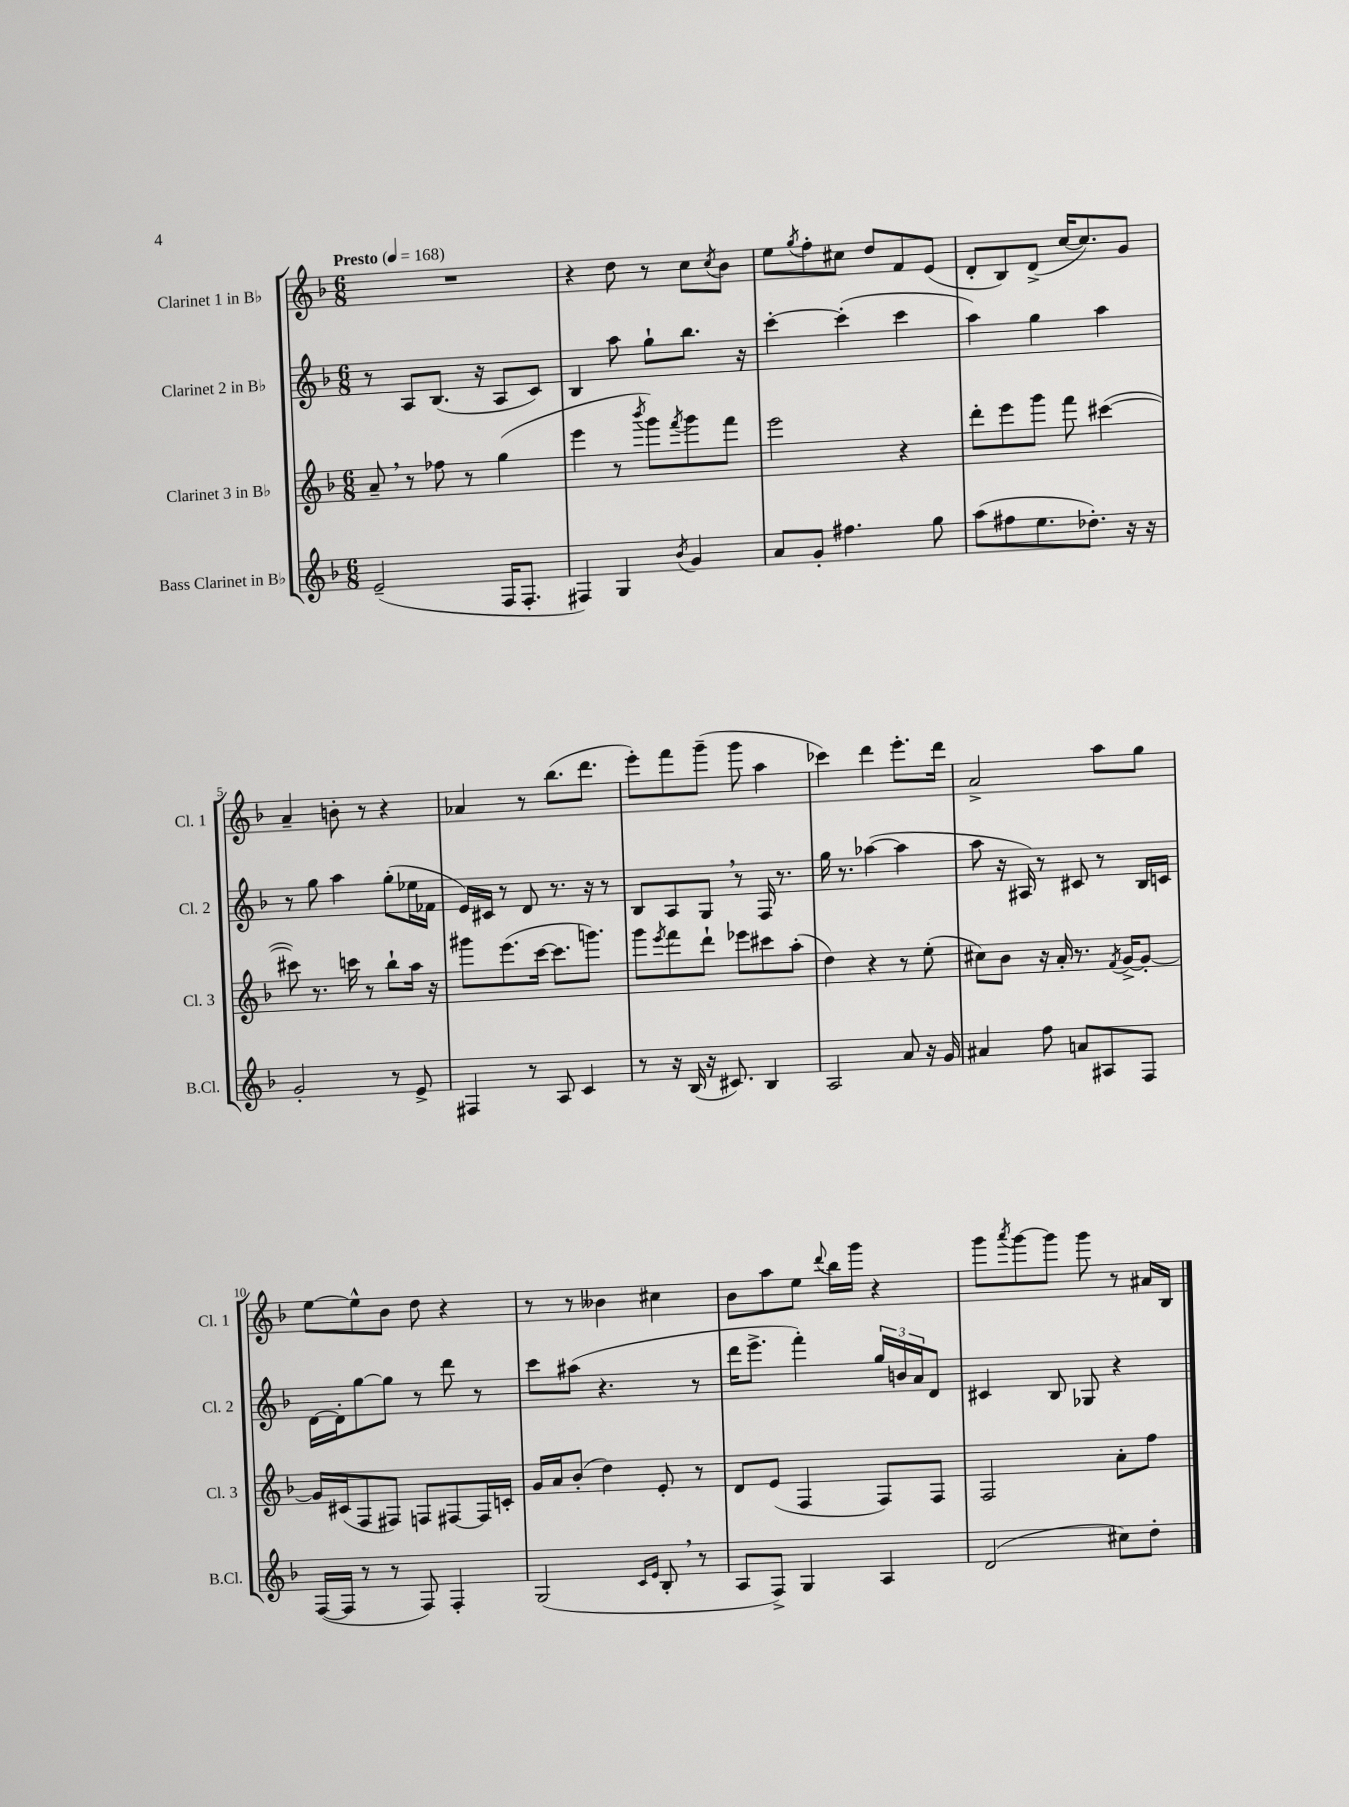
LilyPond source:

<<
\new StaffGroup <<
\new Staff = "s0" \with { instrumentName = "Clarinet 1 in Bb" shortInstrumentName = "Cl. 1" } {
    \clef treble \key f \major \numericTimeSignature \time 6/8 \tempo "Presto" 4 = 168
    R2. |
    r4 d''8 r8 c''8 \acciaccatura { c''8 } bes'8 |
    e''8 \acciaccatura { g''8 } f''8-. cis''8 d''8 f'8 e'8( |
    d'8-. bes8) d'8->( c''16~ c''8.) g'8 |
    a'4-- b'8-. r8 r4 |
    aes'4 r8 bes''8.( d'''8. |
    e'''8-.) f'''8 g'''8--( g'''8 a''4 |
    ces'''4) d'''4 e'''8.-. d'''16 |
    a'2-> a''8 g''8 |
    e''8~ e''8-^ bes'8 d''8 r4 |
    r8 r8 beses'4 cis''4 |
    bes'8 a''8 e''8 \appoggiatura { d'''8 } bes''16 g'''16 r4 |
    g'''8 \acciaccatura { a'''8 } g'''8~ g'''8 g'''8 r8 ais'16 bes16 \bar "|." |
}
\new Staff = "s1" \with { instrumentName = "Clarinet 2 in Bb" shortInstrumentName = "Cl. 2" } {
    \clef treble \key f \major \numericTimeSignature \time 6/8
    r8 a8 bes8.( r16 a8 c'8) |
    bes4 a''8 g''8-! bes''8. r16 |
    c'''4~-. c'''4-.( c'''4 |
    a''4) g''4 a''4 |
    r8 g''8 a''4 g''8-.( ees''16 fes'16 |
    e'16) cis'16 r8 d'8 r8. r16 r8 |
    bes8 a8 g8 \breathe r8 f16 r8. |
    g''16 r8. aes''4~( aes''4 |
    a''8 r16 ais16) r8 cis'8 r8 bes16 c'16 |
    d'16~ d'16-. g''8~ g''8 r8 d'''8 r8 |
    c'''8 ais''8( r4. r8 |
    d'''16 e'''8.-> f'''4-.) \tuplet 3/2 { g''16 b'16 a'16 } d'8 |
    cis'4 bes8 ges8 r4 \bar "|." |
}
\new Staff = "s2" \with { instrumentName = "Clarinet 3 in Bb" shortInstrumentName = "Cl. 3" } {
    \clef treble \key f \major \numericTimeSignature \time 6/8
    a'8-- \breathe r8 fes''8 r8 g''4( |
    e'''4 r8 \acciaccatura { bes'''8 } g'''8) \acciaccatura { f'''8 } g'''8 f'''8 |
    e'''2 r4 |
    d'''8-. e'''8 g'''8 f'''8 cis'''4~( |
    cis'''8) r8. c'''16 r8 bes''8-! a''16 r16 |
    gis'''8 e'''8.( c'''16~ c'''8. g'''8.) |
    g'''8 \acciaccatura { e'''8 } f'''8 d'''8-! ees'''8 cis'''8 a''8-.( |
    d''4) r4 r8 e''8-.( |
    cis''8) bes'8 r16 a'16-. r8. \acciaccatura { f'8 } g'16~-> g'8~-. |
    g'16 cis'16( f8 fis8) f8 fis8~ fis16 c'16-. |
    g'16 a'16 bes'8-.( d''4) e'8-. r8 |
    d'8 e'8( f4 f8) f8 |
    f2 a'8-. f''8 \bar "|." |
}
\new Staff = "s3" \with { instrumentName = "Bass Clarinet in Bb" shortInstrumentName = "B.Cl." } {
    \clef treble \key f \major \numericTimeSignature \time 6/8
    e'2--( f16 f8.-. |
    fis4) g4 \acciaccatura { bes'8 } g'4 |
    a'8 g'8-. fis''4. g''8 |
    a''8( fis''8 e''8. des''8.-.) r16 r16 |
    g'2-. r8 e'8-> |
    fis4 r8 a8 c'4 |
    r8 r16 bes16( r16 cis'8.) bes4 |
    a2 a'8 r16 g'16 |
    ais'4 f''8 a'8 ais8 f8 |
    f16~( f16 r8 r8 f8) f4-. |
    g2( \grace { c'16 e'16 } bes8-. \breathe r8 |
    a8 f8->) g4 a4 |
    d'2( cis''8) d''8-. \bar "|." |
}
>>
>>
